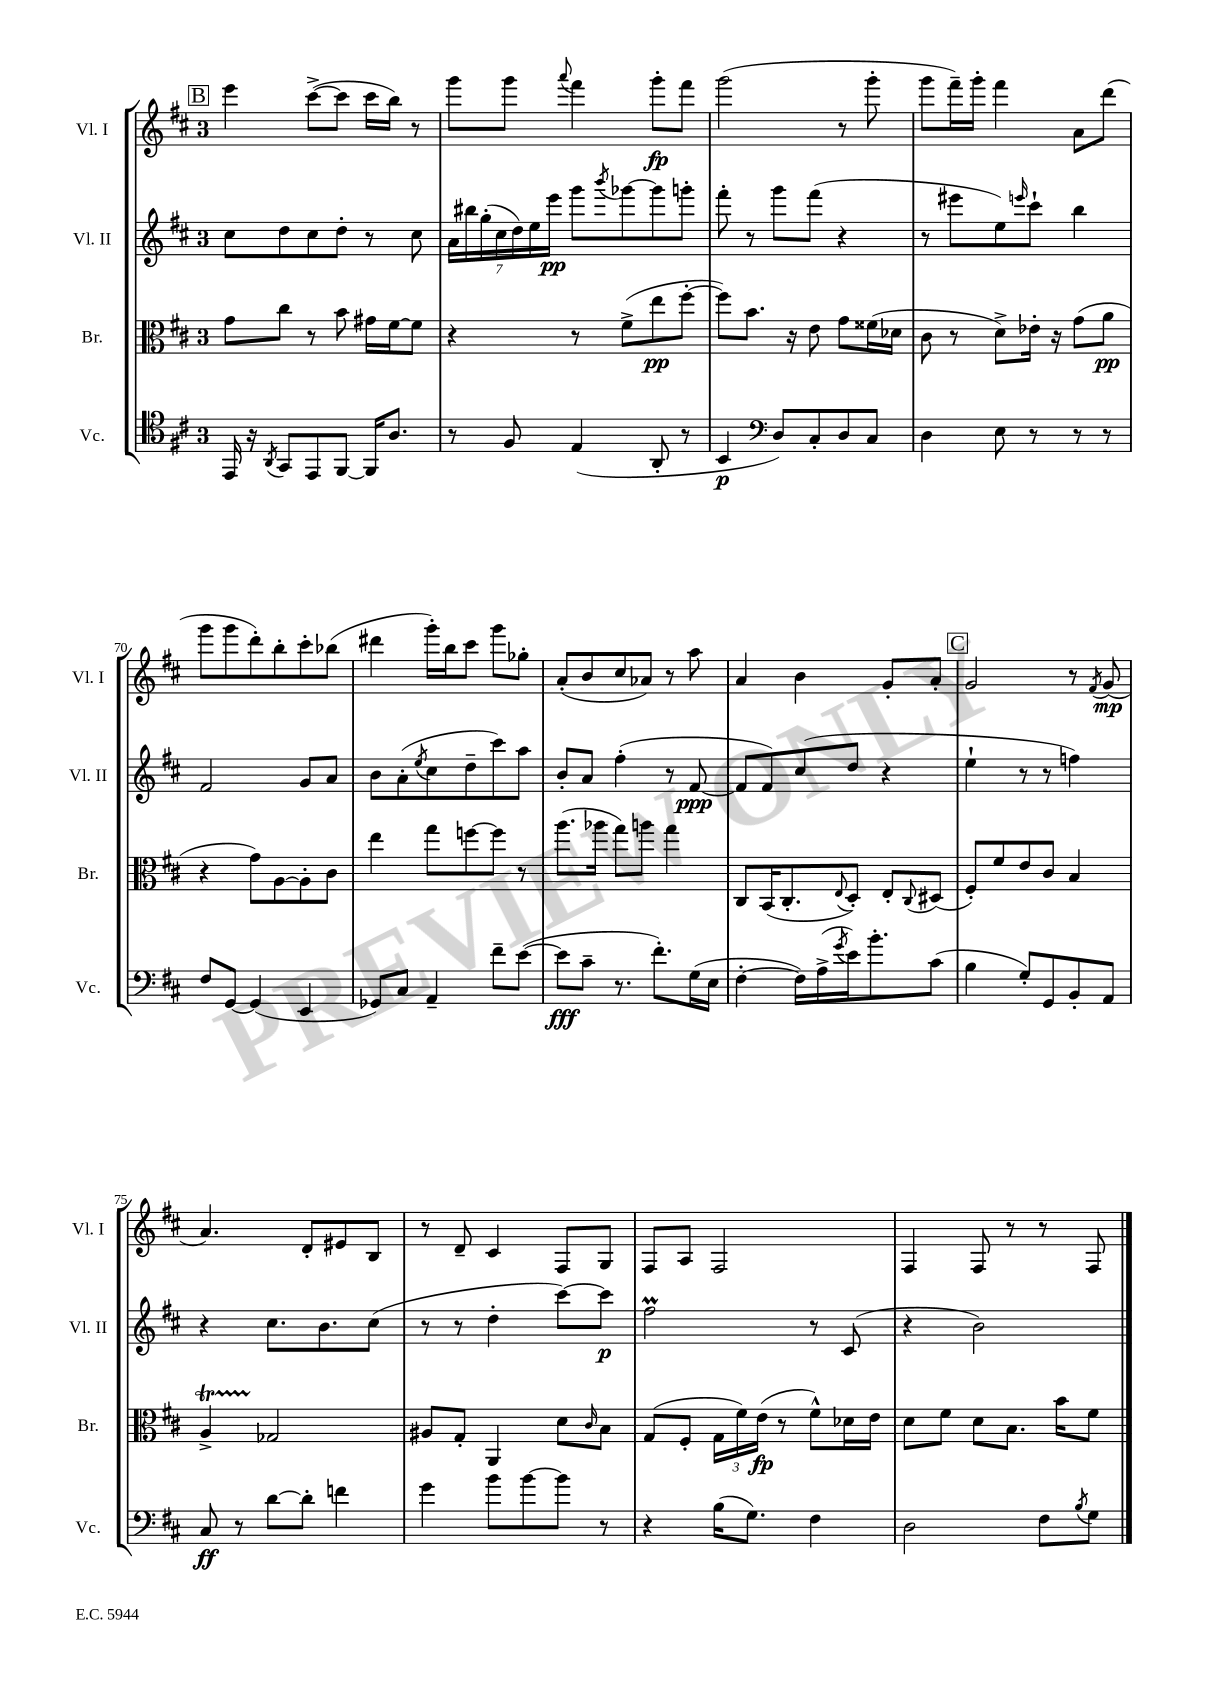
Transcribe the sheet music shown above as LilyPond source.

<<
\new StaffGroup <<
\new Staff = "s0" \with { instrumentName = "Vl. I" shortInstrumentName = "Vl. I" } {
    \clef treble \key d \major \once \override Staff.TimeSignature.style = #'single-digit \time 3/4
    \mark \markup { \box "B" } e'''4 cis'''8~->( cis'''8 cis'''16 b''16) r8 |
    g'''8 g'''8 \appoggiatura { a'''8 } fis'''4 g'''8-.\fp fis'''8 |
    g'''2( r8 g'''8-. |
    g'''8 fis'''16--) g'''16-. fis'''4 a'8 d'''8( |
    g'''8 g'''8 d'''8-.) b''8-. cis'''8-. bes''8( |
    dis'''4 g'''16-.) b''16 cis'''8 g'''8 ges''8-. |
    a'8-.( b'8 cis''8 aes'8) r8 a''8 |
    a'4 b'4 g'8-. a'8-. |
    \mark \markup { \box "C" } g'2 r8 \acciaccatura { fis'8 } g'8\mp( |
    a'4.) d'8-. eis'8 b8 |
    r8 d'8-- cis'4 fis8 g8 |
    fis8 a8 fis2 |
    fis4 fis8 r8 r8 fis8 \bar "|." |
}
\new Staff = "s1" \with { instrumentName = "Vl. II" shortInstrumentName = "Vl. II" } {
    \clef treble \key d \major \once \override Staff.TimeSignature.style = #'single-digit \time 3/4
    \mark \markup { \box "B" } cis''8 d''8 cis''8 d''8-. r8 cis''8 |
    \tuplet 7/4 { a'16 bis''16 g''16-.( cis''16 d''16) e''16 e'''16\pp } g'''8 \acciaccatura { b'''8 } ges'''8~ ges'''8 g'''8-. |
    fis'''8-. r8 g'''8 fis'''8( r4 |
    r8 eis'''8 e''8) \grace { e'''16 } cis'''8-! b''4 |
    fis'2 g'8 a'8 |
    b'8 a'8-.( \acciaccatura { e''8 } cis''8 d''8-- cis'''8) a''8 |
    b'8-. a'8 fis''4-.( r8 fis'8~\ppp |
    fis'8 fis'8) cis''8( d''8 r4 |
    \mark \markup { \box "C" } e''4-! r8 r8 f''4) |
    r4 cis''8. b'8. cis''8( |
    r8 r8 d''4-. cis'''8~) cis'''8\p |
    fis''2\prall r8 cis'8( |
    r4 b'2) \bar "|." |
}
\new Staff = "s2" \with { instrumentName = "Br." shortInstrumentName = "Br." } {
    \clef alto \key d \major \once \override Staff.TimeSignature.style = #'single-digit \time 3/4
    \mark \markup { \box "B" } g'8 cis''8 r8 b'8 gis'16 fis'16~ fis'8 |
    r4 r8 fis'8->( e''8\pp fis''8~-. |
    fis''8) b'8. r16 e'8 g'8 fisis'16( des'16 |
    cis'8 r8 d'8->) ees'16-. r16 g'8( a'8\pp |
    r4 g'8) a8~ a8-. cis'8 |
    e''4 g''8 f''8~ f''8 r8 |
    a''8.( aes''16 g''8) a''8 g''4 |
    cis8 b,16( cis8.-. \appoggiatura { e8 } d8-.) e8-. \appoggiatura { cis8 } dis8( |
    \mark \markup { \box "C" } fis8-.) fis'8 e'8 cis'8 b4 |
    a4->\startTrillSpan ges2\stopTrillSpan |
    ais8 g8-. a,4 d'8 \grace { cis'16 } b8 |
    g8( fis8-. \tuplet 3/2 { g16 fis'16) e'16\fp( } r8 fis'8-^) des'16 e'16 |
    d'8 fis'8 d'8 b8. b'16 fis'8 \bar "|." |
}
\new Staff = "s3" \with { instrumentName = "Vc." shortInstrumentName = "Vc." } {
    \clef tenor \key d \major \once \override Staff.TimeSignature.style = #'single-digit \time 3/4
    \mark \markup { \box "B" } e,16 r16 \acciaccatura { a,8 } g,8 e,8 fis,8~ fis,16 a8. |
    r8 fis8 e4( a,8-. r8 |
    b,4\p \clef bass d8) cis8-. d8 cis8 |
    d4 e8 r8 r8 r8 |
    fis8 g,8~ g,4( e,4 |
    ges,8) cis8 a,4-- fis'8-- e'8~( |
    e'8\fff cis'8-- r8. fis'8.-.) g16( e16 |
    fis4~-. fis16) a16->( \acciaccatura { g'8 } e'16) b'8.-. cis'8( |
    \mark \markup { \box "C" } b4 g8-.) g,8 b,8-. a,8 |
    cis8\ff r8 d'8~ d'8-. f'4 |
    g'4 b'8 b'8~ b'8 r8 |
    r4 b16( g8.) fis4 |
    d2 fis8 \acciaccatura { b8 } g8 \bar "|." |
}
>>
>>
\layout { \context { \Score currentBarNumber = #66 \override BarNumber.break-visibility = ##(#f #t #t) barNumberVisibility = #(every-nth-bar-number-visible 5) } }
